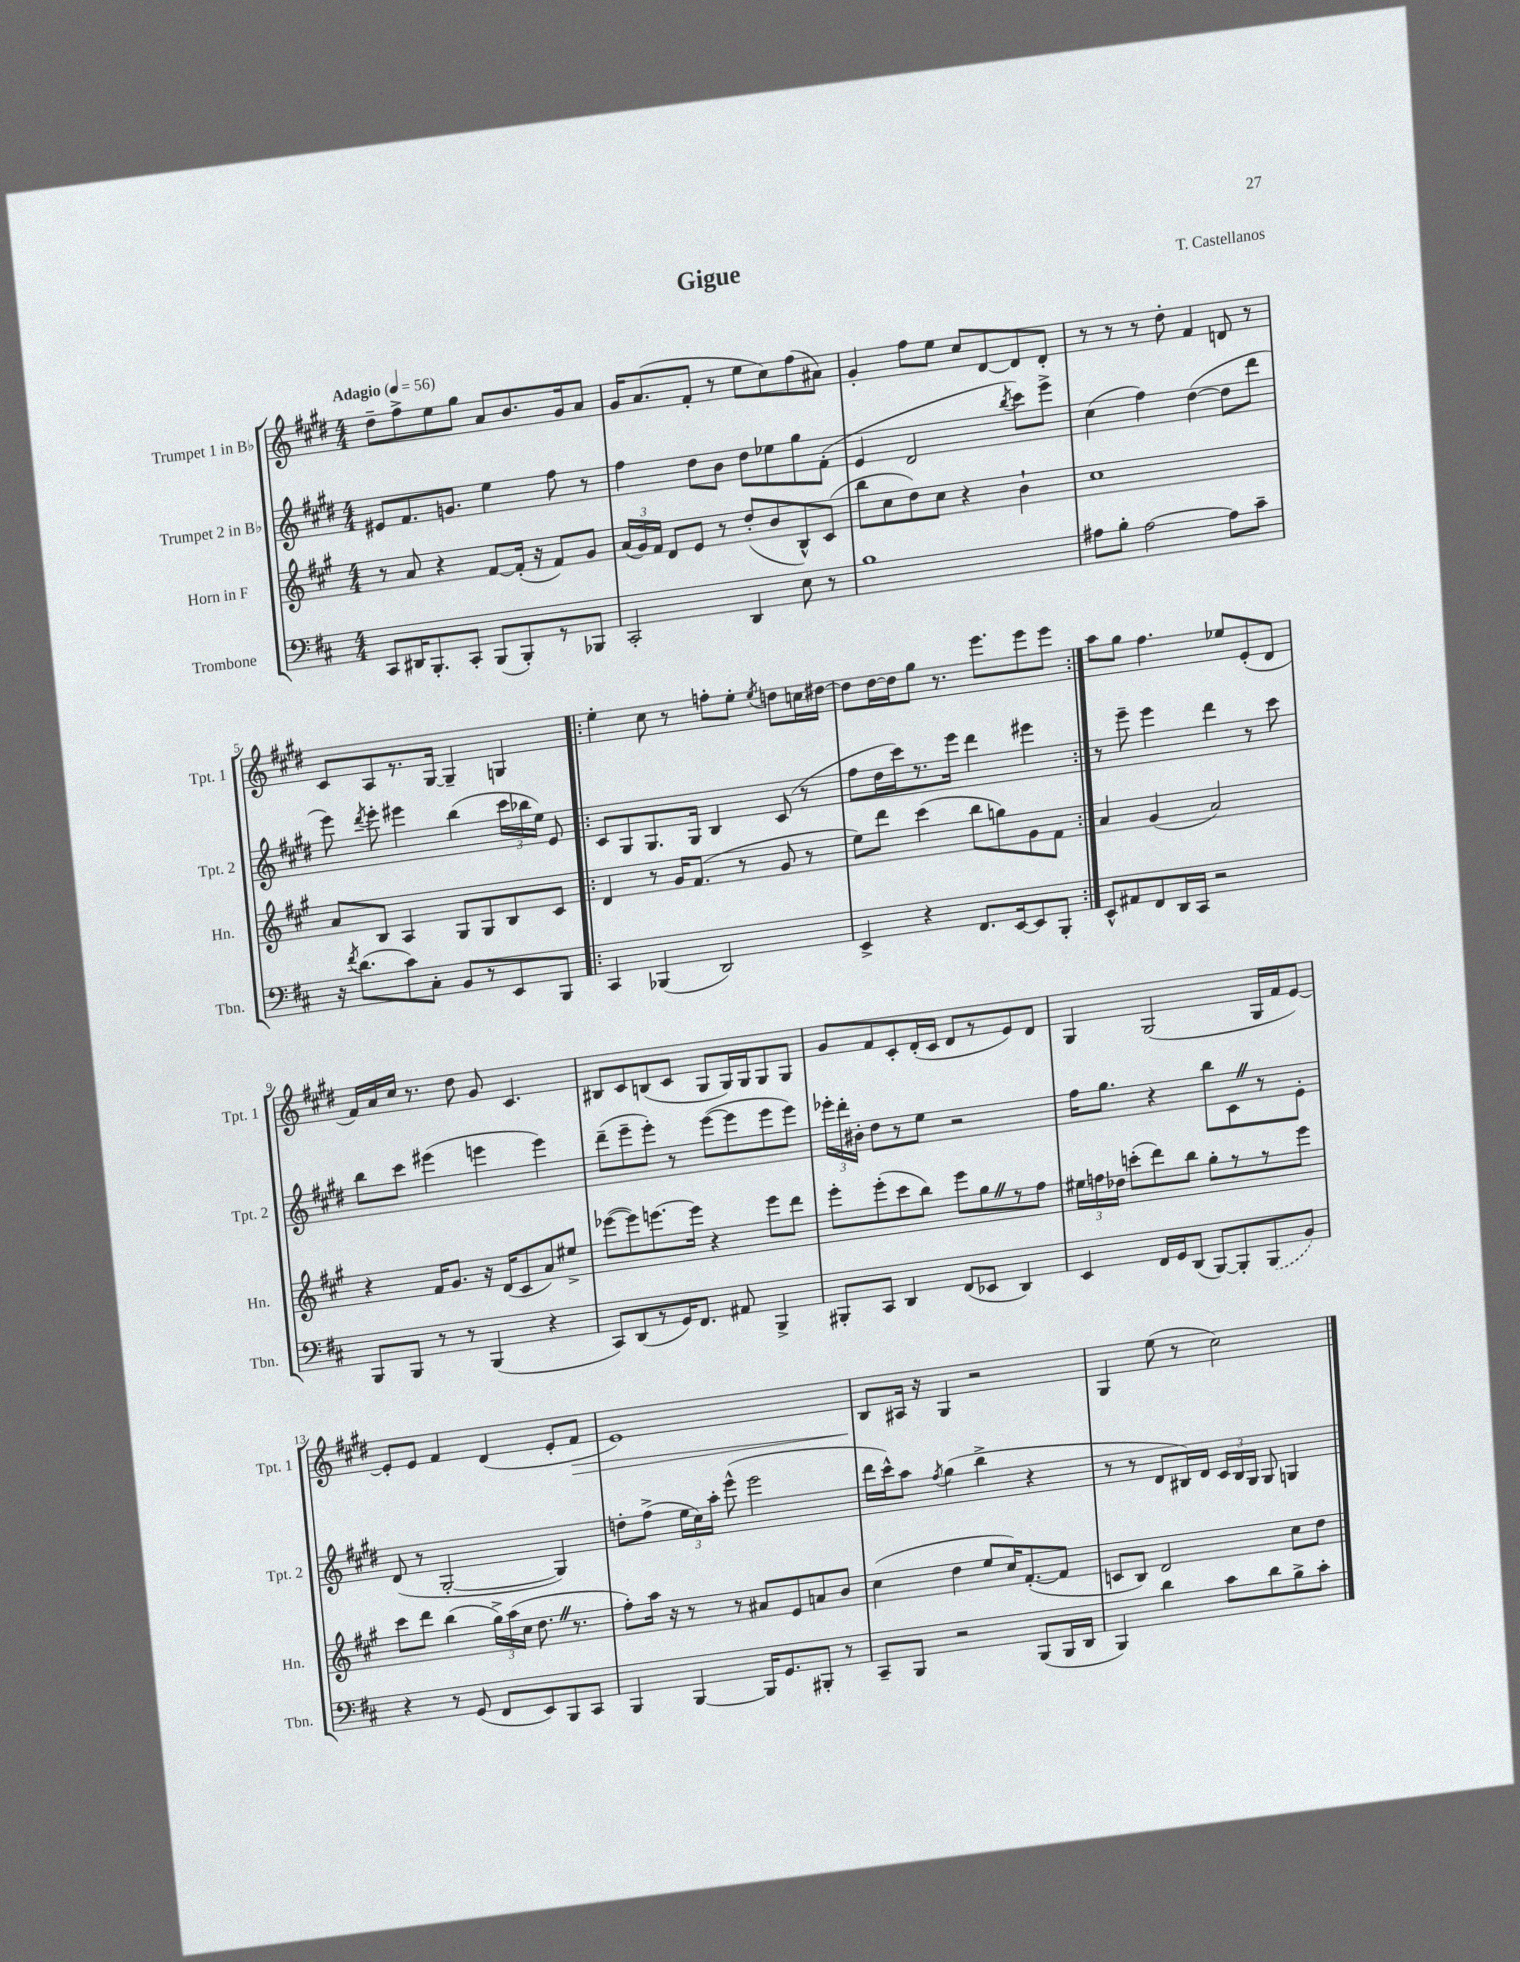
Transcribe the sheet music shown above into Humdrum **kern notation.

**kern	**kern	**kern	**kern	**dynam
*part4	*part3	*part2	*part1	*part1
*staff4	*staff3	*staff2	*staff1	*staff1
*I"Trombone	*I"Horn in F	*I"Trumpet 2 in B♭	*I"Trumpet 1 in B♭	*
*I'Tbn.	*I'Hn.	*I'Tpt. 2	*I'Tpt. 1	*
*clefF4	*clefG2	*clefG2	*clefG2	*
*k[f#c#]	*k[f#c#g#]	*k[f#c#g#d#]	*k[f#c#g#d#]	*
*M4/4	*M4/4	*M4/4	*M4/4	*
*MM56	*MM56	*MM56	*MM56	*
=1	=1	=1	=1	=1
!	!	!	!LO:TX:a:B:t=Adagio	!
8CC#/L	8r	8e#X/L	8dd#~\L	.
16DD#X/K	8a/	8.f#/	8ff#^\	.
8.BBB'/	.	.	.	.
.	4r	.	8ee\	.
.	.	8.gn/J	.	.
8CC#'/J	.	.	8gg#\J	.
(8BBB/L	[8f#/L	4ee\	8a/L	.
8BBB'/)	(16f#'/Jk]	.	8.b/	.
.	16r	.	.	.
8r	8f#/L)	8ff#\	.	.
.	.	.	16g#/k	.
8BBB-X/J	8g#/J	8r	8a/J	.
=2	=2	=2	=2	=2
2CC#'/	(24a/LL	4ff#\	16g#/KL	.
.	24g#/)	.	.	.
.	.	.	(8.a/	.
.	24f#/JJ	.	.	.
.	8d/L	.	.	.
.	8e/J	8dd#\L	8f#'/J	.
.	8r	8b\J	8r	.
4DD/	(8dd'/L	8dd#\L	8ee\L	.
.	8b/	8ee-X\	8cc#\)	.
8E\	8B^^/)	8gg#\	(8ff#\	.
8r	(8c#/J	(8f#'\J	8a#X\J)	.
=3	=3	=3	=3	=3
1B	8bb\L	4e/	4g#'/	.
.	8cc#\	.	.	.
.	8dd\)	2d#/	8ff#\L	.
.	8cc#\J	.	8ee\J	.
.	4r	.	8cc#/L	.
.	.	.	[8d#/	.
.	.	8qbb/	.	.
.	4b`\	8ccc#\L)	8d#/]	.
.	.	8eee^\J	8d#'/J	.
=4	=4	=4	=4	=4
8A#X\L	1cc#	(4cc#\	8r	.
8B'\J	.	.	8r	.
[2A#\	.	4ff#\)	8r	.
.	.	.	8dd#'\	.
.	.	([4dd#\	4f#/	.
8A#\L]	.	8dd#\L]	8dn/	.
8c#~\J	.	8ddd#\J	8r	.
!!LO:LB:g=z
=5	=5	=5	=5	=5
16r	8a/L	8eee\)	8c#/L	.
8qf#/	.	.	.	.
(8.d\L	.	.	.	.
.	.	8qddd#/	.	.
.	8B/J	8eee'\	8A/	.
8c#\)	4A/	4eee#X\	8.r	.
8C#'\J	.	.	.	.
.	.	.	[16G#/Jk	.
8BB/L	8G#/L	(4bb\	4G#~/]	.
8r	8G#/	.	.	.
8EE/	8B/	24ccc#\LL	4Gn/	.
.	.	24bb-X\	.	.
.	.	24ee\JJ)	.	.
8BBB/J	8c#/J	8e/	.	.
=6!|:	=6!|:	=6!|:	=6!|:	=6!|:
4CC#/	4d/	8c#/L	4ee'\	.
.	.	8G#/	.	.
(4BBB-X/	8r	8.G#/	8cc#\	.
.	16g#/KL	.	8r	.
.	(8.f#/J	16G#/Jk	.	.
2DD/)	.	4B/	8ffn'\L	.
.	8r	.	8ee'\J	.
.	.	.	8qee/	.
.	8g#/	(8c#/	8ddn\L	.
.	8r	8r	16ccn\L	.
.	.	.	[16dd#X\JJ	.
=7	=7	=7	=7	=7
4EE^/	8ee\L)	8ff#\L	8dd#\L]	.
.	8ddd\J	16dd#\L	[16dd#\L	.
.	.	16ccc#\J)	16dd#\J]	.
4r	(4ccc#\	8.r	8gg#\J	.
.	.	.	8.r	.
.	.	16eee\Jk	.	.
8.FF#/L	8bb\L	4ddd#\	.	.
.	.	.	8.eee\L	.
.	8ggn\)	.	.	.
[16EE/k	.	.	.	.
8EE/]	8g#\	4eee#X\	8eee\	.
8BBB'/J	8f#\J	.	8eee\J	.
=8:|!	=8:|!	=8:|!	=8:|!	=8:|!
8EE^^/L	4a/	8r	8aa\L	.
8AA#X/	.	8eee~\	8gg#\J	.
8FF#/	(4g#/	4eee\	4.ff#\	.
16DD/L	.	.	.	.
16CC#/JJ	.	.	.	.
2r	2a/)	4ddd#\	.	.
.	.	.	8ee-X/L	.
.	.	8r	(8e'/	.
.	.	8ccc#\	8d#/J	.
!!LO:LB:g=z
=9	=9	=9	=9	=9
8BBB/L	4r	8bb\L	16f#/LL)	.
.	.	.	16a/	.
8BBB/J	.	8ccc#\J	16cc#/JJ	.
.	.	.	8.r	.
8r	16f#/KL	(4eee#X\	.	.
.	8.g#/J	.	.	.
8r	.	.	8dd#\	.
(4BBB/	16r	4eeen\	8g#/	.
.	(16d/KL	.	.	.
.	8c#/	.	4.c#/	.
4r	8a/)	4eee\)	.	.
.	8ee#X^/J	.	.	.
=10	=10	=10	=10	=10
8CC#/L)	([8eee-X\L	(8ddd#~\L	8B#X/L	.
(8DD/	8eee-\])	8eee~\	8c#/	.
8r	[8.eeen\	8eee'\J)	(8Bn/	.
16GG/K)	.	8r	8c#/J	.
8.FF#/J	16eee\Jk]	.	.	.
.	4r	([8eee\L	8G#/L	.
8AA#X/	.	8eee\]	16G#/L)	.
.	.	.	16G#/J	.
4BBB^/	8eee\L	8eee\	8G#/	.
.	8ddd\J	8eee\J)	8G#/J	.
=11	=11	=11	=11	=11
8BBB#X'/L	8eee'\L	24eee-X'\LL	8g#/L	.
.	.	24ddd#'\	.	.
.	.	24b#X'\JJ	.	.
8CC#/J	(8eee'\	8dd#\L	8f#/	.
4DD/	8ccc#\	8r	8c#'/	.
.	8bb\J)	8ee\J	(16d#'/L	.
.	.	.	16c#/JJ	.
(8FF#/L	8eee\L	2r	8d#/L	.
8EE-X/J	8gg#Z\	.	8r	.
4DD/)	8r	.	8e/)	.
.	8ff#\J	.	8d#/J	.
=12	=12	=12	=12	=12
4EE/	24ee#X\LL	16ff#\KL	4G#/	.
.	24ffn\	.	.	.
.	.	8.gg#\J	.	.
.	24dd-X\JJ	.	.	.
.	(8cccn'\L	.	.	.
16FF#/LL	8ddd\)	4r	(2G#/	.
16GG/J	.	.	.	.
(8DD/J	8bb\J	.	.	.
[8BBB/L)	8gg#'\L	8bb\L	.	.
8BBB'/]	8r	8c#Z\	.	.
(8BBB/	8r	8r	16G#/LL	.
.	.	.	16f#/J	.
8BB/J)	8eee\J	8e'\J	[8e/J)	.
!!LO:LB:g=z
=13	=13	=13	=13	=13
4r	8ccc#\L	(8d#/	8e'/L]	.
.	8ddd\J	8r	8e/J	.
8r	(4bb\	[2G#'/	4f#/	.
(8GG/	.	.	.	.
8FF#/L	24gg#^\LL)	.	(4d#/	.
.	(24aa\	.	.	.
.	24cc#\JJ	.	.	.
8EE/)	8.ddZ\	.	.	.
8BBB/	.	4G#/])	8e'/L	.
.	8.r	.	.	.
!	!	!	!	!LO:HP:b
8CC#/J	.	.	8f#/J	>
=14	=14	=14	=14	=14
4BBB/	8ff#'\L)	8ddn'\L	1e)	.
.	16aa\Jk	(8ff#^\J	.	.
.	16r	.	.	.
[4BBB/	8r	24ee\LL	.	.
.	.	24cc#\)	.	.
.	.	24aa'\JJ	.	.
.	8r	(8eee^^\	.	.
16BBB/KL]	8a#X/L	2eee\	.	.
8.GG/	.	.	.	.
.	8e/	.	.	.
8BBB#X'/J	8an/	.	.	.
8r	8b/J	.	.	.
=15	=15	=15	=15	=15
8CC#~/L	(4cc#\	16ddd#\LL	8B/L	.
.	.	16ccc#^^\J)	.	.
8BBB/J	.	8aa\J	16A#X/Jk	]
.	.	.	16r	.
.	.	8qff#/	.	.
2r	4dd\	(4gg#\	4G#/	.
.	8ee/L	4bb^\	2r	.
.	16cc#/K)	.	.	.
.	([8.f#'/	.	.	.
(8BBB/L	.	4r	.	.
16BBB/L	8f#/J]	.	.	.
16DD/JJ	.	.	.	.
=16	=16	=16	=16	=16
4BBB/)	8cn/L	8r	4G#/	.
.	8B/J)	8r	.	.
4d\	2d/	8d#/L	(8ee\	.
.	.	16B#X/L)	8r	.
.	.	16d#/JJ	.	.
8c#\L	.	24c#/LL	2cc#\)	.
.	.	24B#/	.	.
.	.	24G#/JJ	.	.
8d\	.	8G#/	.	.
8B^\	8cc#\L	4Gn/	.	.
8c#'\J	8dd\J	.	.	.
==	==	==	==	==
*-	*-	*-	*-	*-
